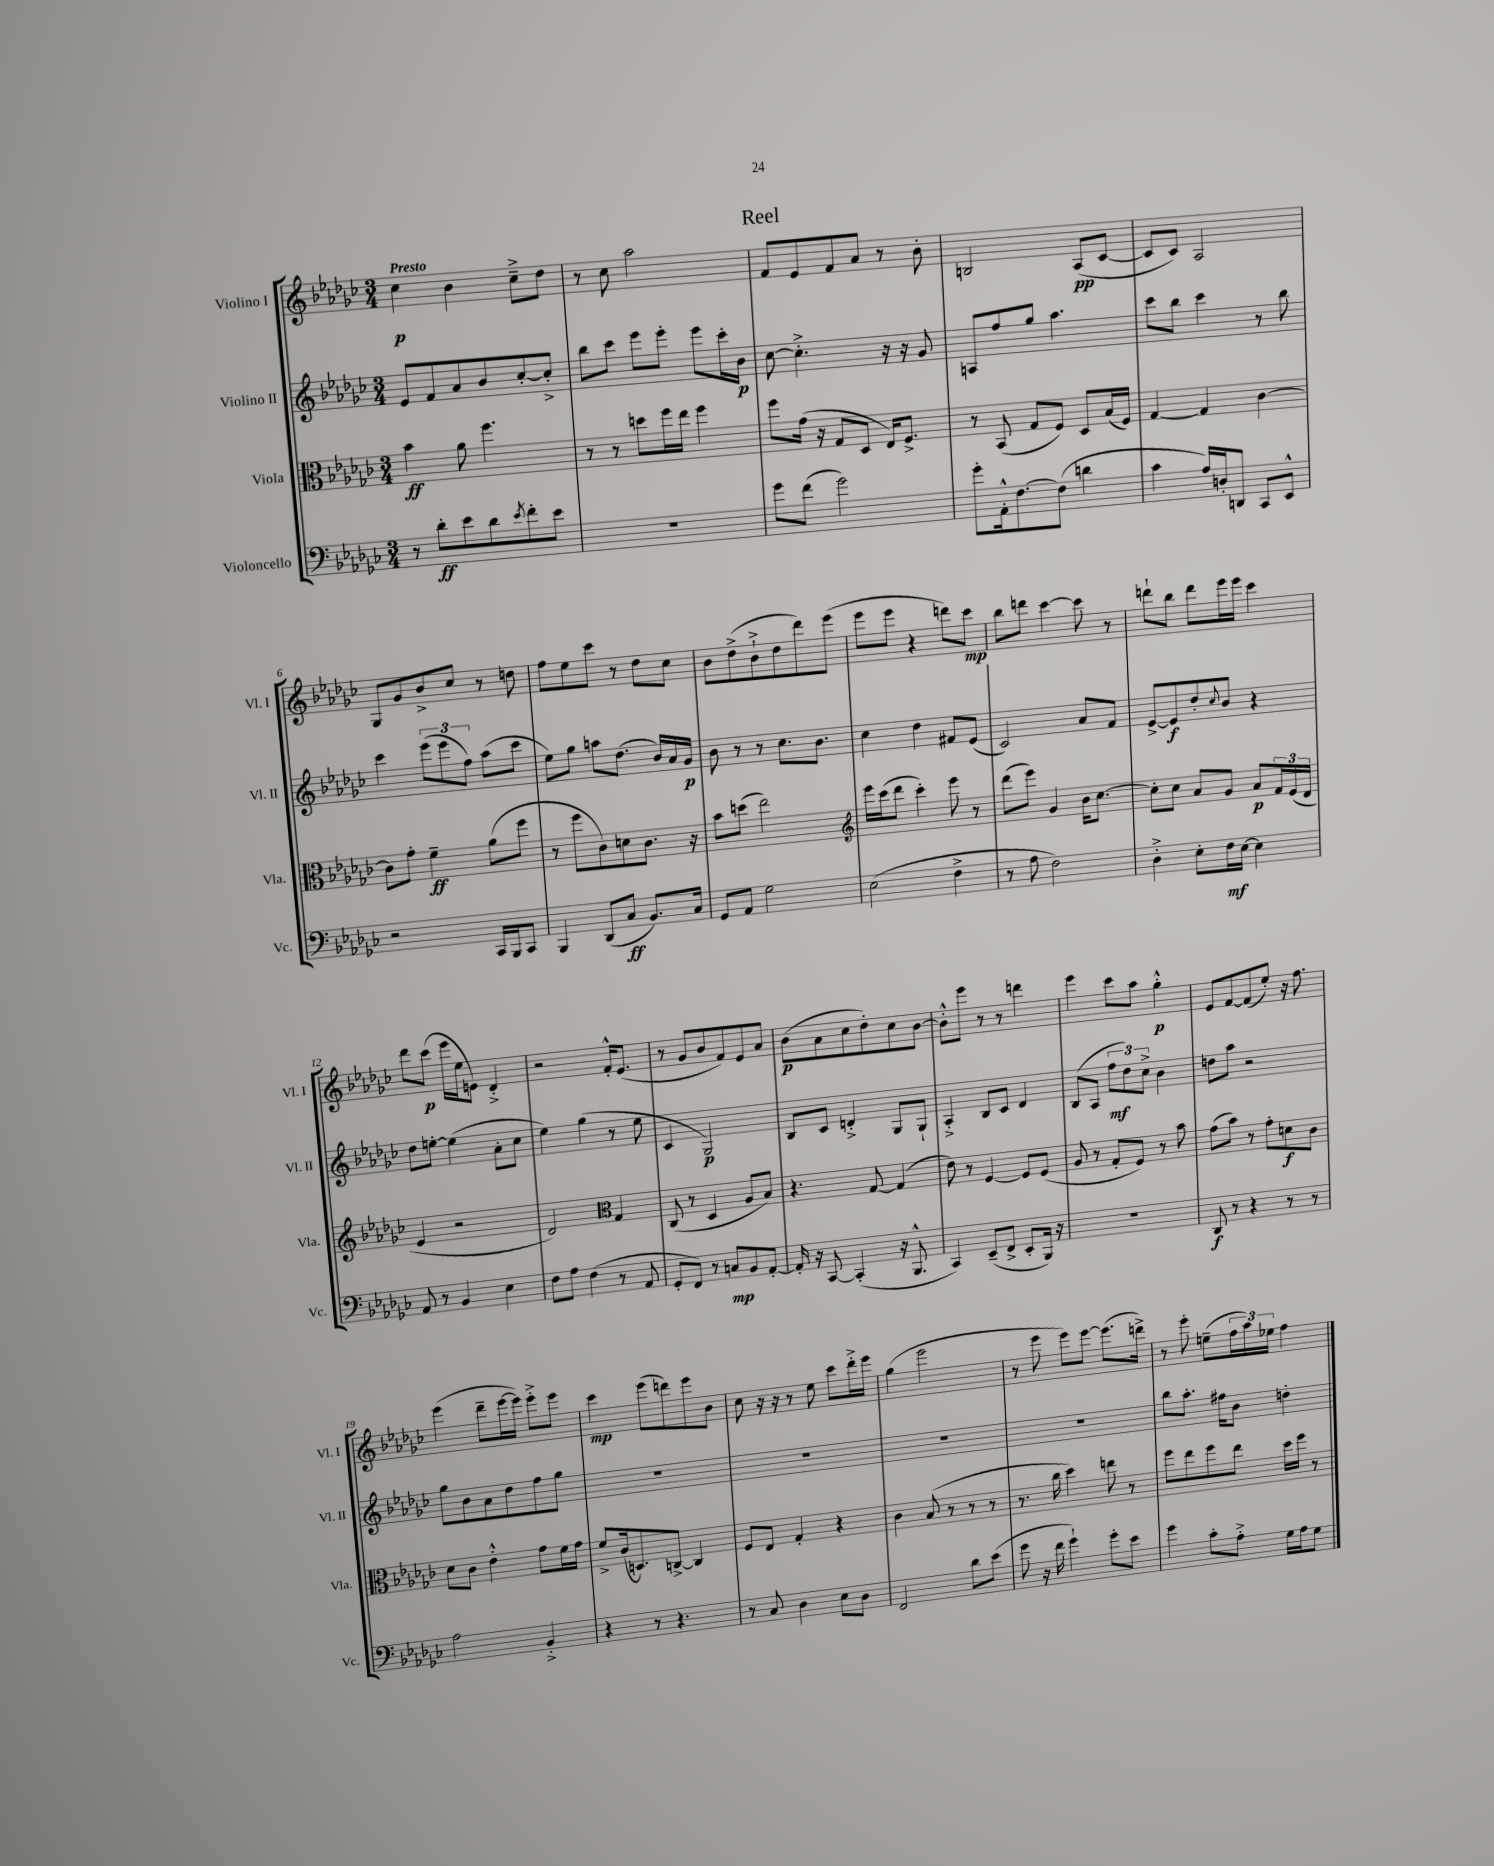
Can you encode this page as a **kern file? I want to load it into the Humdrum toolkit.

**kern	**dynam	**kern	**dynam	**kern	**dynam	**kern	**dynam
*part4	*part4	*part3	*part3	*part2	*part2	*part1	*part1
*staff4	*staff4	*staff3	*staff3	*staff2	*staff2	*staff1	*staff1
*I"Violoncello	*	*I"Viola	*	*I"Violino II	*	*I"Violino I	*
*I'Vc.	*	*I'Vla.	*	*I'Vl. II	*	*I'Vl. I	*
*clefF4	*	*clefC3	*	*clefG2	*	*clefG2	*
*k[b-e-a-d-g-c-]	*	*k[b-e-a-d-g-c-]	*	*k[b-e-a-d-g-c-]	*	*k[b-e-a-d-g-c-]	*
*M3/4	*	*M3/4	*	*M3/4	*	*M3/4	*
=1	=1	=1	=1	=1	=1	=1	=1
!	!	!	!	!	!	!LO:TX:a:B:t=Presto	!
8r	.	4b-\	ff	8e-/L	.	4cc-\	p
8d-'\L	ff	.	.	8f/	.	.	.
8e-\	.	8a-\	.	8a-/	.	4b-\	.
8d-\	.	4.ff\	.	8b-/	.	.	.
8qe-/	.	.	.	.	.	.	.
8f'\	.	.	.	[8cc-'/	.	8cc-~^\L	.
8e-\J	.	.	.	8cc-'^/J]	.	8dd-\J	.
=2	=2	=2	=2	=2	=2	=2	=2
2.r	.	8r	.	8bb-\L	.	8r	.
.	.	8r	.	8ccc-\J	.	8cc-\	.
.	.	8ddn\L	.	8eee-\L	.	2aa-\	.
.	.	16ff\L	.	8eee-'\J	.	.	.
.	.	16ee-\JJ	.	.	.	.	.
.	.	4ff\	.	8eee-\L	.	.	.
.	.	.	.	16ccc-'\L	.	.	.
.	.	.	.	16b-\JJ	p	.	.
=3	=3	=3	=3	=3	=3	=3	=3
8g-\L	.	8ff\L	.	[8cc-\	.	8f/L	.
(8f\J	.	(16g-\Jk	.	4.cc-'^\]	.	8e-/	.
.	.	16r	.	.	.	.	.
2g-\)	.	8G-/L	.	.	.	8f/	.
.	.	8D-/J	.	.	.	8a-/J	.
.	.	16E-/KL)	.	16r	.	8r	.
.	.	8.F^/J	.	16r	.	.	.
.	.	.	.	8g-/	.	8b-'\	.
=4	=4	=4	=4	=4	=4	=4	=4
8g-'\L	.	8r	.	8An/L	.	2Bn/	.
16AA-'^^\k	.	(8BB-/	.	8ff/	.	.	.
[8.F\	.	.	.	.	.	.	.
.	.	8G-/L	.	8gg-/J	.	.	.
(8F\J]	.	8F/J)	.	4.aa-\	.	.	.
4dn\	.	8D-/L	.	.	.	(8A-/L	pp
.	.	(16B-/L	.	.	.	[8c-/J	.
.	.	16F/JJ)	.	.	.	.	.
=5	=5	=5	=5	=5	=5	=5	=5
4c-\	.	[4G-/	.	8ccc-\L	.	8c-/L]	.
.	.	.	.	8bb-\J	.	8c-/J)	.
16A-/LL)	.	4G-/]	.	4ccc-\	.	2A-/	.
16Dn'/J	.	.	.	.	.	.	.
8DDn/J	.	.	.	.	.	.	.
8CC-/L	.	[4c-\	.	8r	.	.	.
8EE-^^/J	.	.	.	8bb-\	.	.	.
!!LO:LB:g=z
=6	=6	=6	=6	=6	=6	=6	=6
2r	.	8c-\L]	.	4ccc-\	.	8G-/L	.
.	.	8g-'\J	.	.	.	8g-/	.
.	.	4f~\	ff	(12eee-\L	.	8b-^/	.
.	.	.	.	12eee-\	.	.	.
.	.	.	.	.	.	8cc-/J	.
.	.	.	.	12ff\J)	.	.	.
16CC-/LL	.	(8a-\L	.	(8aa-\L	.	8r	.
16BBB-/J	.	.	.	.	.	.	.
8CC-/J	.	8ff\J	.	8ccc-\J	.	8ddn\	.
=7	=7	=7	=7	=7	=7	=7	=7
4BBB-/	.	8r	.	8ee-\L)	.	8ff\L	.
.	.	8ff\L	.	8gg-\J	.	8ee-\	.
(8DD-/L	.	8c-\)	.	8aan\L	.	8ccc-\J	.
8C-/J	ff	8dn\	.	(8.dd-\J	.	8r	.
8.BB-/L)	.	8.c-\J	.	.	.	8dd-\L	.
.	.	.	.	16b-/LL)	.	.	.
.	.	.	.	16a-/	.	8cc-\J	.
16C-/Jk	.	16r	.	16g-/JJ	p	.	.
=8	=8	=8	=8	=8	=8	=8	=8
8GG-/L	.	8b-\L	.	8b-\	.	8b-\L	.
8AA-/J	.	(8ddn\J	.	8r	.	(8dd-^\	.
2G-\	.	2ee-\)	.	8r	.	8b-`^\	.
.	.	.	.	8.cc-\L	.	8dd-\	.
.	.	.	.	.	.	8ddd-\)	.
.	.	.	.	8.b-\J	.	.	.
.	.	.	.	.	.	(8eee-\J	.
=9	=9	=9	=9	=9	=9	=9	=9
*	*	*clefG2	*	*	*	*	*
(2E-\	.	16eee-\LL	.	4cc-\	.	8eee-\L	.
.	.	(16ccc-\J	.	.	.	.	.
.	.	8ddd-\J	.	.	.	8eee-\J	.
.	.	4ccc-'\)	.	4dd-\	.	4r	.
4F^\	.	8eee-\	.	8f#X/L	.	8dddn\L)	.
.	.	8r	.	(8e-/J	.	8ccc-\J	mp
=10	=10	=10	=10	=10	=10	=10	=10
8r	.	(8ddd-\L	.	2c-/)	.	8bb-\L	.
8A-\	.	8eee-\J)	.	.	.	8dddn\J	.
2F\)	.	4g-/	.	.	.	[4ccc-\	.
.	.	16b-\KL	.	8a-/L	.	8ccc-\]	.
.	.	[8.cc-\J	.	.	.	.	.
.	.	.	.	8f/J	.	8r	.
=11	=11	=11	=11	=11	=11	=11	=11
4D-'^\	.	8cc-'\L]	.	[8e-^/L	.	8dddn`\L	.
.	.	8cc-\J	.	8e-/]	f	8bb-\J	.
8E-'\L	.	8a-/L	.	8dd-'/	.	8ddd\L	.
.	.	.	.	8qqcc-/	.	.	.
16F\L	mf	8g-/J	.	8b-/J	.	16eee-\L	.
[16E-\JJ	.	.	.	.	.	16eee-\JJ	.
4E-\]	.	8a-/L	p	4r	.	4ccc-\	.
.	.	24f/L	.	.	.	.	.
.	.	(24e-/	.	.	.	.	.
.	.	24d-/JJ	.	.	.	.	.
!!LO:LB:g=z
=12	=12	=12	=12	=12	=12	=12	=12
8AA-/	.	4e-/	.	8dd-\L	.	8ddd-\L	.
8r	.	.	.	[8een'\J	.	(8ccc-\J	p
4BB-/	.	2r	.	(4ee\]	.	16eee-\LL	.
.	.	.	.	.	.	16ee-\J	.
.	.	.	.	.	.	8en\J)	.
4E-\	.	.	.	8a-'\L	.	4d-'^/	.
.	.	.	.	8cc-\J	.	.	.
=13	=13	=13	=13	=13	=13	=13	=13
8F\L	.	2d-/)	.	4ee-\)	.	2r	.
8A-\J	.	.	.	.	.	.	.
(4F\	.	.	.	(4gg-\	.	.	.
*	*	*clefC3	*	*	*	*	*
8r	.	4G-/	.	8r	.	16f'^^/KL	.
.	.	.	.	.	.	(8.e-/J	.
8AA-/	.	.	.	8ee-\	.	.	.
=14	=14	=14	=14	=14	=14	=14	=14
8GG-'/L	.	(8C-/	.	4c-/	.	8r	.
8FF/J)	.	8r	.	.	.	8g-/L	.
8r	.	4D-/	.	2G-/)	p	8b-/	.
8Cn/L	mp	.	.	.	.	8f/)	.
8BB-/	.	8A-/L	.	.	.	8e-/	.
[8AA-'/J	.	8B-/J)	.	.	.	8a-/J	.
=15	=15	=15	=15	=15	=15	=15	=15
16AA-'/]	.	4.r	.	8B-/L	.	(8b-\L	p
16r	.	.	.	.	.	.	.
[8CC-/	.	.	.	8c-/J	.	8a-\	.
(4CC-'/]	.	.	.	4dn'^/	.	8cc-\	.
.	.	[8G-/	.	.	.	8dd-'\)	.
16r	.	(4G-/]	.	8G-/L	.	8cc-\	.
8.BBB-^^/	.	.	.	.	.	.	.
.	.	.	.	8G-`/J	.	[8b-\J	.
=16	=16	=16	=16	=16	=16	=16	=16
4CC-/)	.	8e-\)	.	4A-'^/	.	8b-'^^\L]	.
.	.	8r	.	.	.	8eee-\J	.
(8EE-~/L	.	[4F/	.	8B-/L	.	8r	.
8FF^/J	.	.	.	8c-/J	.	8r	.
8EE-'/L	.	8F/L]	.	4d-/	.	4dddn\	.
16BBB-/Jk)	.	(8F/J	.	.	.	.	.
16r	.	.	.	.	.	.	.
=17	=17	=17	=17	=17	=17	=17	=17
2.r	.	8A-/	.	(8B-/L	.	4eee-\	.
.	.	8r	.	8A-/J	.	.	.
.	.	8G-'/L	.	12ff\L	mf	8ccc-\L	.
.	.	.	.	12dd-\)	.	.	.
.	.	8F/J)	.	.	.	8aa-\J	.
.	.	.	.	12cc-^\J	.	.	.
.	.	8r	.	4b-\	.	4gg-'^^\	p
.	.	8b-\	.	.	.	.	.
=18	=18	=18	=18	=18	=18	=18	=18
8DD-/	f	(8g-\L	.	8ddn\L	.	8e-/L	.
8r	.	8b-\J)	.	8aa-\J	.	[8f/	.
4r	.	8r	.	2r	.	(8f/]	.
.	.	8g-'\L	.	.	.	8ee-'/J)	.
8r	.	8dn\	f	.	.	16r	.
.	.	.	.	.	.	8.ff\	.
8r	.	8c-\J	.	.	.	.	.
!!LO:LB:g=z
=19	=19	=19	=19	=19	=19	=19	=19
2A-\	.	8d-\L	.	8gg-\L	.	(4eee-\	.
.	.	8c-\J	.	8b-\	.	.	.
.	.	4e-'^^\	.	8a-\	.	8ddd-~\L	.
.	.	.	.	8dd-\	.	[16eee-\L	.
.	.	.	.	.	.	16eee-\JJ])	.
4BB-'^/	.	8g-\L	.	8ff\	.	8eee-'^\L	.
.	.	16f\L	.	8gg-\J	.	8eee-\J	.
.	.	16g-\JJ	.	.	.	.	.
=20	=20	=20	=20	=20	=20	=20	=20
4r	.	8f^/L	.	2.r	.	4ccc-\	mp
.	.	(16c-/k	.	.	.	.	.
.	.	8.Dn/)	.	.	.	.	.
8r	.	.	.	.	.	(8eee-\L	.
4.r	.	[8Cn^/J	.	.	.	8dddn\)	.
.	.	4C/]	.	.	.	8eee-\	.
.	.	.	.	.	.	8b-\J	.
=21	=21	=21	=21	=21	=21	=21	=21
8r	.	8F/L	.	2.r	.	8cc-\	.
8C-/	.	8E-/J	.	.	.	16r	.
.	.	.	.	.	.	16r	.
4D-\	.	4G-'/	.	.	.	8r	.
.	.	.	.	.	.	8ee-\	.
8E-\L	.	4r	.	.	.	8ccc-\L	.
8D-\J	.	.	.	.	.	16ddd-'^\L	.
.	.	.	.	.	.	16eee-\JJ	.
=22	=22	=22	=22	=22	=22	=22	=22
2FF/	.	4c-\	.	2.r	.	(4gg-\	.
.	.	(8B-/	.	.	.	2eee-\	.
.	.	8r	.	.	.	.	.
8d-\L	.	8r	.	.	.	.	.
(8e-\J	.	8r	.	.	.	.	.
=23	=23	=23	=23	=23	=23	=23	=23
8g-\	.	8.r	.	2.r	.	8r	.
16r	.	.	.	.	.	8eee-\	.
16f\	.	16cc-\	.	.	.	.	.
4g-`\)	.	4dd-\)	.	.	.	8eee-\L)	.
.	.	.	.	.	.	[8eee-\J	.
8g-'\L	.	8een\	.	.	.	(8.eee-\L]	.
8e-\J	.	8r	.	.	.	.	.
.	.	.	.	.	.	16dddn^\Jk)	.
=24	=24	=24	=24	=24	=24	=24	=24
4g-\	.	8ff\L	.	8bb-\L	.	8r	.
.	.	8ee-\	.	8.aa-'\J	.	8eee-'\	.
8c-'\L	.	8ff\	.	.	.	(8een~\L	.
.	.	.	.	16ff#X\KL	.	.	.
8A-'^\J	.	8ee-\J	.	8b-\J	.	24ff\L	.
.	.	.	.	.	.	24aa-\)	.
.	.	.	.	.	.	24ee-X\JJ	.
16G-\LL	.	16dd-\LL	.	4ddn'\	.	4ff\	.
16A-\J	.	16ff\JJ	.	.	.	.	.
8G-\J	.	8r	.	.	.	.	.
==	==	==	==	==	==	==	==
*-	*-	*-	*-	*-	*-	*-	*-
